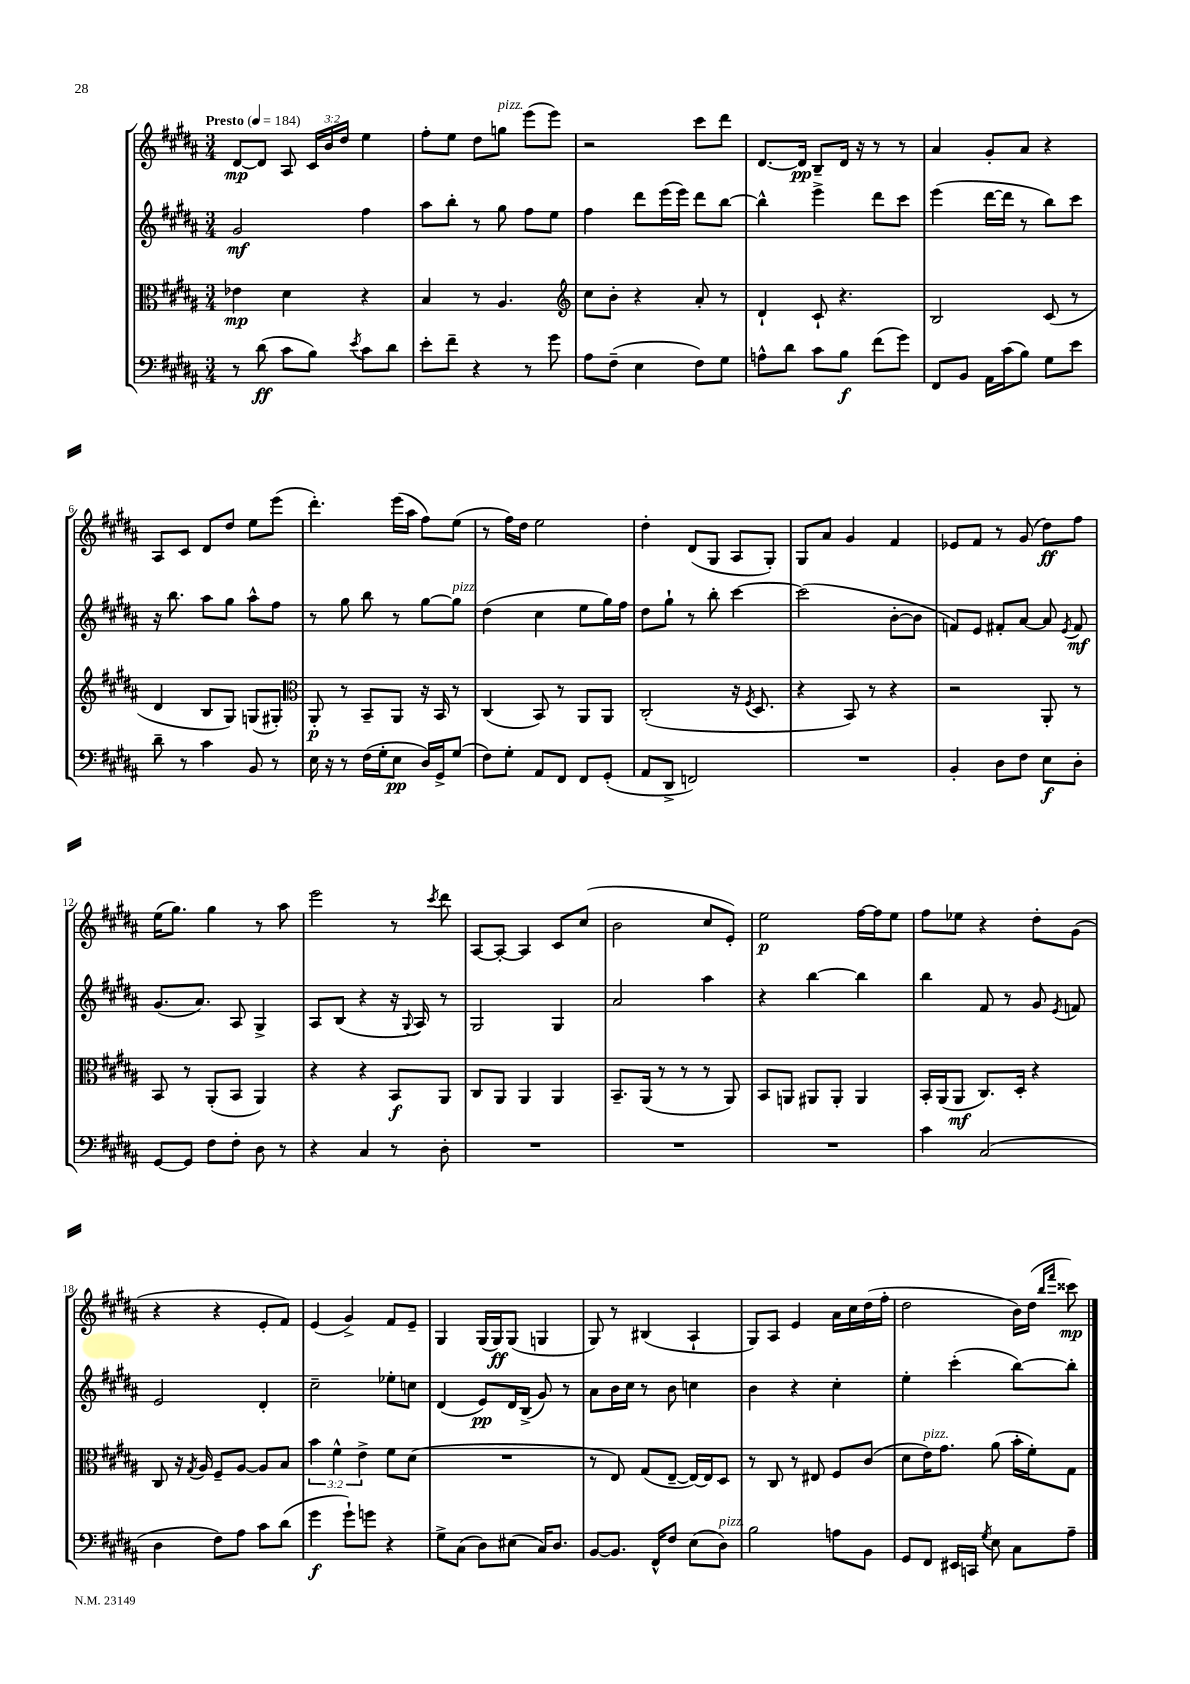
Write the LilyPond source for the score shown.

<<
\new StaffGroup <<
\new Staff = "s0" {
    \clef treble \key b \major \numericTimeSignature \time 3/4 \override Staff.TupletNumber.text = #tuplet-number::calc-fraction-text \tempo "Presto" 4 = 184
    \autoBeamOff dis'8[~\mp dis'8] ais8 \tuplet 3/2 { cis'16[ b'16 dis''16] } e''4 |
    fis''8[-. e''8] dis''8[ g''8]^\markup { \italic "pizz." } e'''8[( e'''8]) |
    r2 cis'''8[ dis'''8] |
    dis'8.[~ dis'16]\pp b8[-- dis'16] r16 r8 r8 |
    ais'4 gis'8[-. ais'8] r4 |
    ais8[ cis'8] dis'8[ dis''8] e''8[ e'''8]( |
    dis'''4.-.) e'''16[( ais''16] fis''8[) e''8]( |
    r8 fis''16[) dis''16] e''2 |
    dis''4-. dis'8[( gis8] ais8[ gis8]-.) |
    gis8[ ais'8] gis'4 fis'4 |
    ees'8[ fis'8] r8 gis'8( dis''8[\ff) fis''8] |
    e''16[( gis''8.]) gis''4 r8 ais''8 |
    e'''2 r8 \acciaccatura { cis'''8 } dis'''8 |
    ais8[~ ais8]~-. ais4 cis'8[ cis''8]( |
    b'2 cis''8[ e'8]-.) |
    e''2\p fis''16[~ fis''16 e''8] |
    fis''8[ ees''8] r4 dis''8[-. gis'8]( |
    r4 r4 e'8[-. fis'8]) |
    e'4( gis'4->) fis'8[ e'8]-- |
    gis4 gis16[( gis16\ff) gis8]( g4 |
    gis8) r8 bis4( ais4-! |
    gis8[) ais8] e'4 ais'16[ cis''16 dis''16( fis''16]-. |
    dis''2 b'16[) dis''16]( \grace { b''16[ fis'''16] } cisis'''8\mp) \bar "|." |
}
\new Staff = "s1" {
    \clef treble \key b \major \numericTimeSignature \time 3/4
    \autoBeamOff gis'2\mf fis''4 |
    ais''8[ b''8]-. r8 gis''8 fis''8[ e''8] |
    fis''4 dis'''8[ e'''16( e'''16]) dis'''8[ b''8]~ |
    b''4-^ e'''4-> dis'''8[ cis'''8] |
    e'''4( dis'''16[~ dis'''16] r8 b''8[) cis'''8] |
    r16 b''8. ais''8[ gis''8] ais''8[-^ fis''8] |
    r8 gis''8 b''8 r8 gis''8[~ gis''8]^\markup { \italic "pizz." } |
    dis''4( cis''4 e''8[ gis''16) fis''16] |
    dis''8[ gis''8]-! r8 b''8-. cis'''4~ |
    cis'''2( b'8[~-. b'8] |
    f'8[) e'8] fis'8[-. ais'8]~ ais'8 \acciaccatura { e'8 } fis'8\mf |
    gis'8.[( ais'8.]) ais8 gis4-> |
    ais8[ b8]( r4 r16 \appoggiatura { gis8 } ais16) r8 |
    gis2 gis4 |
    ais'2 ais''4 |
    r4 b''4~ b''4 |
    b''4 fis'8 r8 gis'8 \acciaccatura { e'8 } f'8 |
    e'2 dis'4-. |
    cis''2-- ees''8[-. c''8] |
    dis'4( e'8[\pp) dis'16 b16]->( gis'8) r8 |
    ais'8[ b'16 cis''16] r8 b'8 c''4 |
    b'4 r4 cis''4-. |
    e''4-. cis'''4-.( b''8[~) b''8]-. \bar "|." |
}
\new Staff = "s2" {
    \clef alto \key b \major \numericTimeSignature \time 3/4 \override Staff.TupletNumber.text = #tuplet-number::calc-fraction-text
    \autoBeamOff ees'4\mp dis'4 r4 |
    b4 r8 ais4. |
    \clef treble cis''8[ b'8]-. r4 ais'8-. r8 |
    dis'4-! cis'8-! r4. |
    b2 cis'8( r8 |
    dis'4 b8[ gis8]) g8[( gis8]-.) |
    \clef alto ais,8-.\p r8 b,8[-- ais,8] r16 b,16 r8 |
    cis4( b,8) r8 ais,8[ ais,8] |
    cis2-.( r16 \acciaccatura { fis8 } dis8. |
    r4 b,8) r8 r4 |
    r2 ais,8-. r8 |
    b,8 r8 ais,8[-.( b,8] ais,4) |
    r4 r4 b,8[\f ais,8] |
    cis8[ ais,8] ais,4 ais,4 |
    b,8.[-- ais,16]( r8 r8 r8 ais,8) |
    b,8[ a,8] ais,8[ ais,8]-. ais,4 |
    b,16[-. ais,16( ais,8]\mf cis8.[) dis16]-. r4 |
    cis8 r16 \acciaccatura { gis8 } ais16 fis8[-- ais8]~ ais8[ b8] |
    \tuplet 3/2 { b'4 fis'4-^ e'4-> } fis'8[ dis'8]( |
    R2. |
    r8 e8) gis8[( e8]~-- e16[~) e16 dis8] |
    r8 cis8 r8 eis8 fis8[ cis'8]( |
    dis'8[ e'16^\markup { \italic "pizz." }) gis'8.] ais'8( b'16[-. fis'16-.) gis8] \bar "|." |
}
\new Staff = "s3" {
    \clef bass \key b \major \numericTimeSignature \time 3/4
    \autoBeamOff r8 dis'8\ff( cis'8[ b8]) \acciaccatura { e'8 } cis'8[ dis'8] |
    e'8[-. fis'8]-- r4 r8 gis'8 |
    ais8[ fis8]--( e4 fis8[) gis8] |
    a8[-^ dis'8] cis'8[ b8]\f fis'8[( gis'8]) |
    fis,8[ b,8] ais,16[ cis'16( b8]) gis8[ e'8] |
    dis'8-- r8 cis'4 b,8 r8 |
    e16 r16 r8 fis16[( gis16-. e8]\pp dis16[) gis,16-> gis8]( |
    fis8[) gis8]-. ais,8[ fis,8] fis,8[ gis,8]-.( |
    ais,8[ dis,8]-> f,2) |
    R2. |
    b,4-. dis8[ fis8] e8[\f dis8]-. |
    gis,8[~ gis,8] fis8[ fis8]-. dis8 r8 |
    r4 cis4 r8 dis8-. |
    R2. |
    R2. |
    R2. |
    cis'4 cis2( |
    dis4 fis8[) ais8] cis'8[ dis'8]( |
    gis'4\f gis'8[-!) g'8] r4 |
    gis8[-> cis8]( dis8[) eis8]( cis16[) dis8.] |
    b,8[~ b,8.] fis,16[-^ fis8] e8[( dis8]^\markup { \italic "pizz." }) |
    b2 a8[ b,8] |
    gis,8[ fis,8] eis,16[ c,16] \acciaccatura { gis8 } e8 cis8[ ais8]-- \bar "|." |
}
>>
>>
